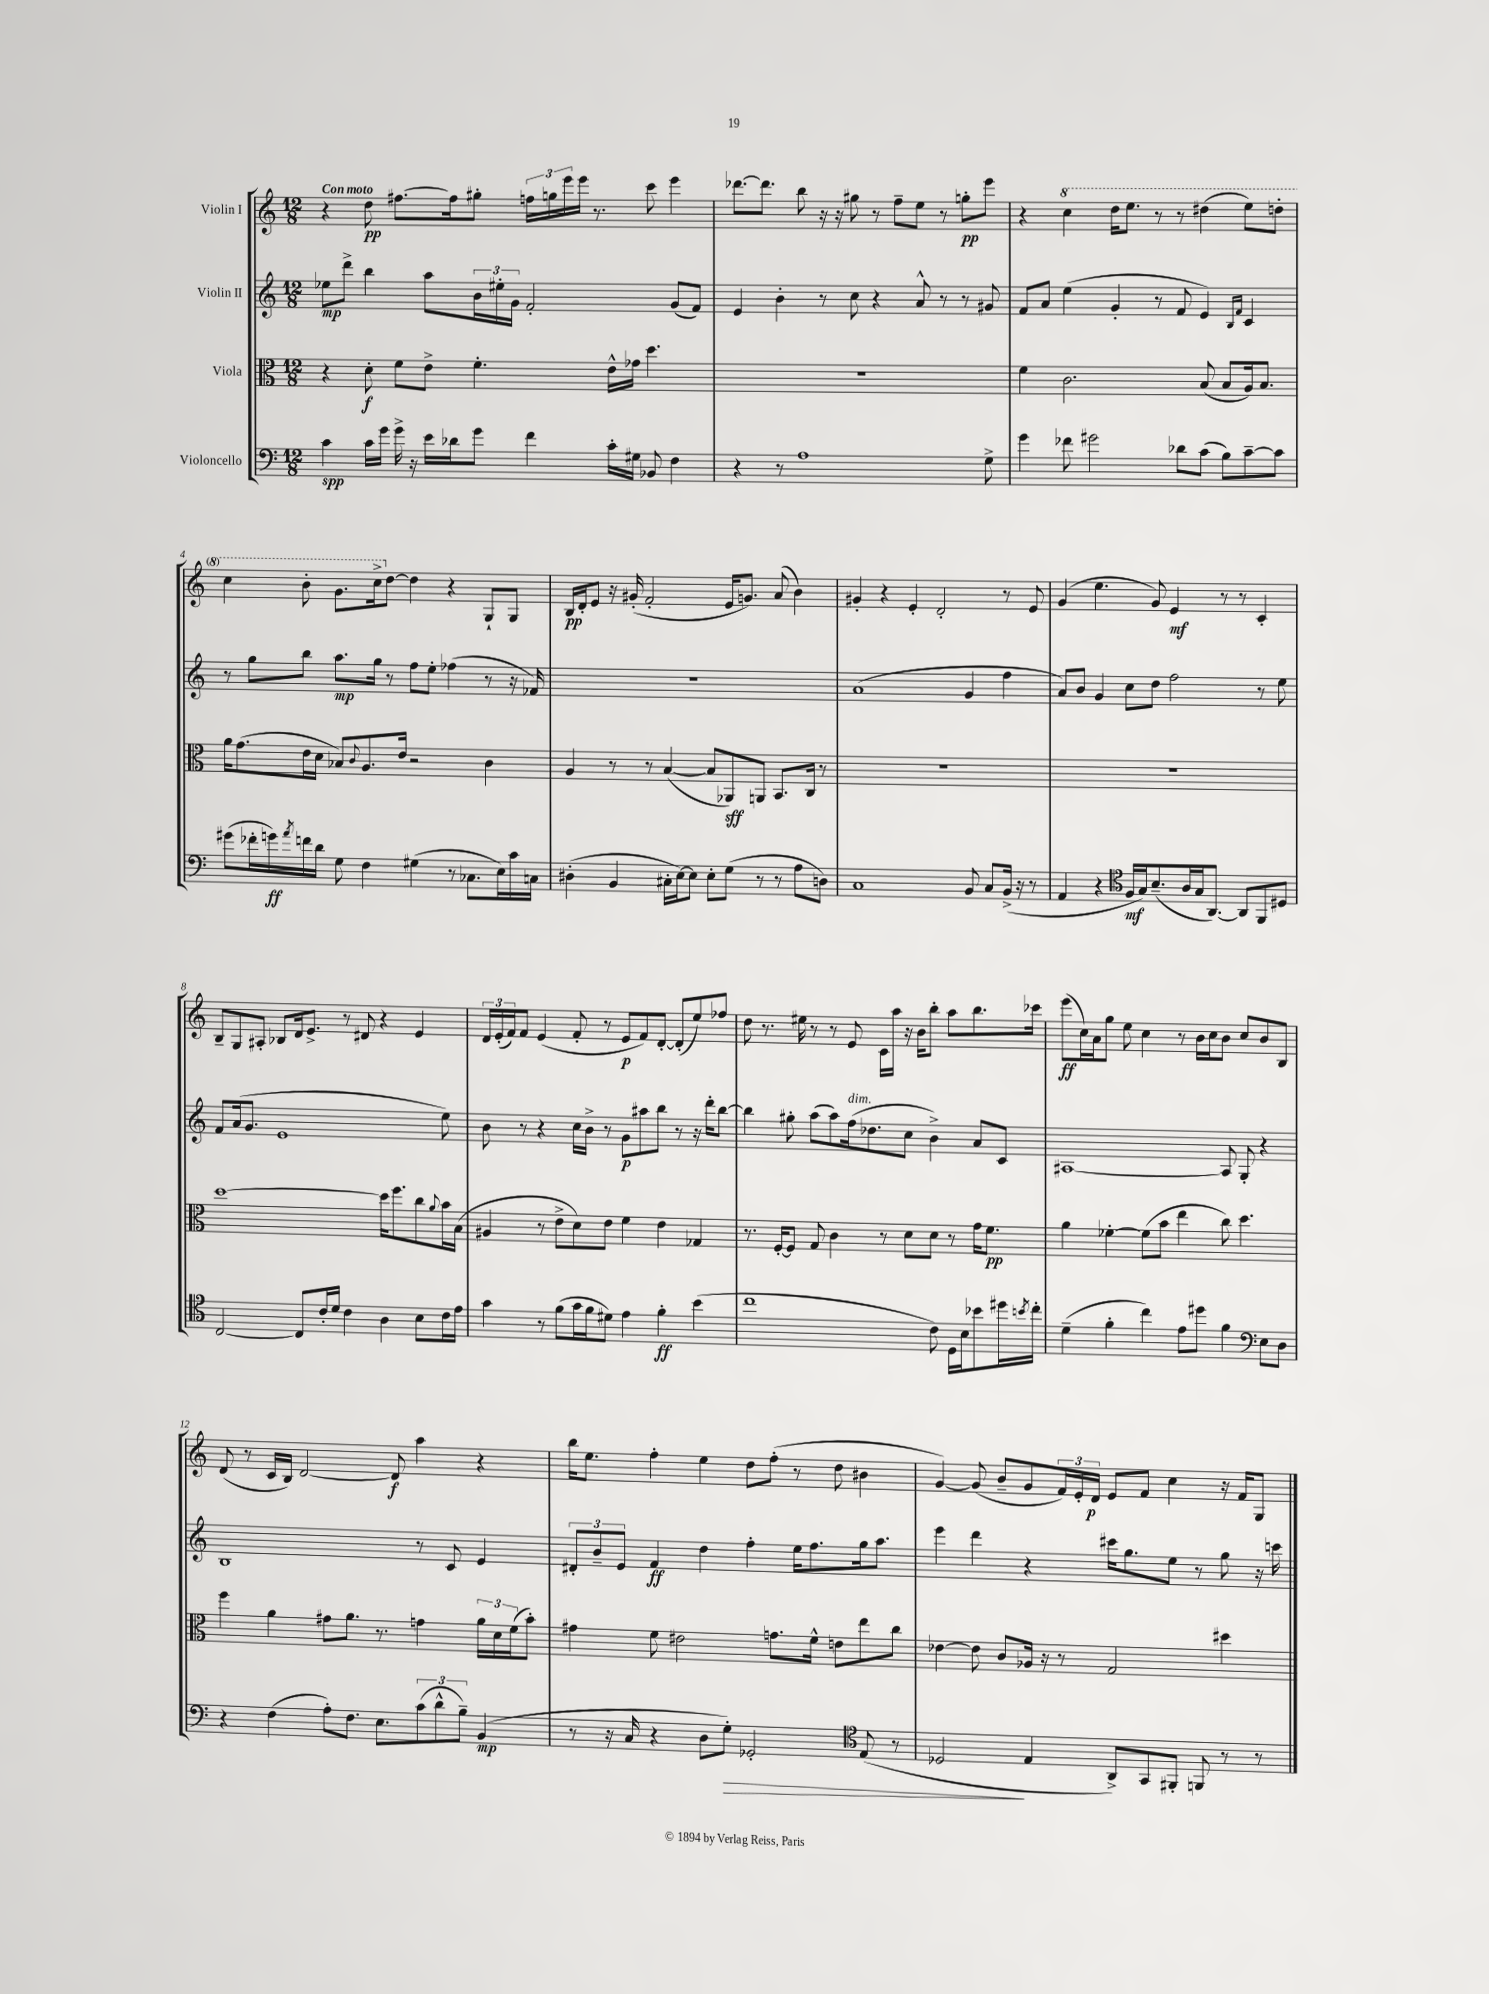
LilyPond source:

<<
\new StaffGroup <<
\new Staff = "s0" \with { instrumentName = "Violin I" } {
    \clef treble \key c \major \numericTimeSignature \time 12/8 \tempo "Con moto"
    r4 d''8\pp fis''8.~ fis''16 gis''8-. \tuplet 3/2 { f''16 g''16 e'''16 } e'''16 r8. c'''8 e'''4 |
    des'''8.~ des'''8. b''8 r16 r16 gis''8 r8 f''8-- e''8 r8 g''8-.\pp e'''8 |
    r4 \ottava #1 c'''4 d'''16 e'''8. r8 r8 dis'''4( e'''8) d'''8-. |
    c'''4 b''8-. g''8. c'''16-> \ottava #0 d''8~ d''4 r4 g8-! g8 |
    b16\pp d'16-. e'8 r16 gis'16-.( f'2-. e'16 g'8.) a'8( b'4) |
    gis'4-. r4 e'4-. d'2-. r8 e'8 |
    g'4( e''4. g'8) e'4\mf r8 r8 c'4-. |
    b8-- g8 ais8-. bes8 d'16 e'8.-> r8 dis'8 r4 e'4 |
    \tuplet 3/2 { d'16 e'16-.( f'16) } f'8 e'4( f'8-. r8 e'8\p f'8) d'8~-. d'8-.( e''8) fes''8 |
    d''8 r8. eis''16 r8 r8 e'8 c'16 a''16 r16 b'16 b''8-. a''8 b''8. ces'''16 |
    e'''8\ff( c''16) a'16 g''8 e''8 c''4 r8 b'16 c''16 b'8 c''8 b'8 b8 |
    d'8( r8 c'16 b16) d'2~ d'8\f a''4 r4 |
    b''16 e''8. f''4-. e''4 d''8 f''8-.( r8 d''8 bis'4 |
    g'4~) g'8( b'8-- g'8 \tuplet 3/2 { f'16) e'16-. d'16\p } e'8 f'8 c''4 r16 f'16 g8 \bar "|." |
}
\new Staff = "s1" \with { instrumentName = "Violin II" } {
    \clef treble \key c \major \numericTimeSignature \time 12/8
    ees''8\mp d'''8-> b''4 a''8 \tuplet 3/2 { b'16 eis''16-. g'16 } f'2-. g'8( f'8) |
    e'4 b'4-. r8 c''8 r4 a'8-^ r8 r8 gis'8 |
    f'8 a'8 e''4( g'4-. r8 f'8 e'4) \grace { b16 f'16 } c'4 |
    r8 g''8 b''8 a''8.\mp g''16 r8 f''8 e''8-. fes''4( r8 r16 fes'16) |
    R1. |
    a'1( g'4 f''4 |
    a'8) b'8 g'4 c''8 d''8 f''2 r8 e''8 |
    f'8 a'16( g'8. e'1 e''8) |
    b'8 r8 r4 c''16 b'16-> r8 g'8\p ais''8 b''8 r8 r16 d'''16-. b''8~ |
    b''4 gis''8-. a''8( a''8) f''16^\markup { \italic "dim." }( des''8. c''8 b'4->) a'8 c'8 |
    ais1~ ais8 g8-. r4 |
    b1 r8 c'8 e'4 |
    \tuplet 3/2 { dis'8-. b'8-- e'8 } f'4\ff d''4 f''4-. e''16 f''8. g''16 a''8. |
    e'''4 d'''4 r4 cis'''16 g''8. e''8 r8 g''8 r16 c'''16 \bar "|." |
}
\new Staff = "s2" \with { instrumentName = "Viola" } {
    \clef alto \key c \major \numericTimeSignature \time 12/8
    r4 d'8-.\f f'8 e'8-> f'4.-. e'16-^ ges'16 d''4. |
    R1. |
    f'4 c'2. b8( b8 a16) b8. |
    a'16 g'8.( e'16 d'16 bes8) \appoggiatura { c'8 } a8. e'16 r2 c'4 |
    a4 r8 r8 b4~( b8 aes,8\sff) a,8 b,8. c16 r8 |
    R1. |
    R1. |
    d''1~ d''16 f''8. c''8 \appoggiatura { a'8 } b'16 b16( |
    ais4 r8 e'8-> d'8) e'8 f'4 e'4 ges4 |
    r8. f16~-. f8 g8 c'4 r8 d'8 d'8 r8 g'16 f'8.\pp |
    a'4 fes'4~-. fes'8( b'8 e''4 c''8) d''4. |
    f''4 a'4 gis'8 a'8. r8. g'4 \tuplet 3/2 { a'16 d'16 f'16( } b'8-.) |
    gis'4 f'8 eis'2 g'8. f'16-^ e'8 e''8 c''8 |
    ees'4~ ees'8 c'8 aes16 r16 r8 g2 dis''4 \bar "|." |
}
\new Staff = "s3" \with { instrumentName = "Violoncello" } {
    \clef bass \key c \major \numericTimeSignature \time 12/8
    c'4\spp c'16 g'16 g'16-> r16 e'16 des'16 g'8 f'4 c'16-. gis16 bes,8 f4 |
    r4 r8 a1 g8-> |
    g'4 fes'8 gis'2 des'8 c'8( b8) c'8~-- c'8 |
    gis'8( fes'16-. g'16\ff) \acciaccatura { a'8 } f'16 d'16 g8 f4 gis4( r8 ces8. e16) c'16 c16 |
    dis4-.( b,4 cis16-. e16~) e8 e8-. g8( r8 r8 a8 d8) |
    c1 b,8 c8 b,16->( r16 r8 |
    a,4 r4 \clef tenor f16\mf g16) b8.--( a16 g16 a,8.~) a,8 f,8 dis8 |
    c2~ c8 c'16-. d'16 c'4 a4 b8 c'16 e'16 |
    g'4 r8 f'8( g'16 f'16 dis'8) e'4 f'4-.\ff b'4( |
    c''1 c'8) d16 b16 bes'8 dis''16 \acciaccatura { b'8 } c''16-. |
    d'4--( f'4-. c''4) e'8 dis''8 f'4 \clef bass e8 d8 |
    r4 f4( a8-.) f8. e8. \tuplet 3/2 { c'8( d'8-^ b8--) } b,4\mp( |
    r8 r16 c16 r4 d8 g8-.\>) ges,2-. \clef tenor e8( r8 |
    des2\! e4 a,8->) g,8 fis,8-. f,8 r8 r8 \bar "|." |
}
>>
>>
